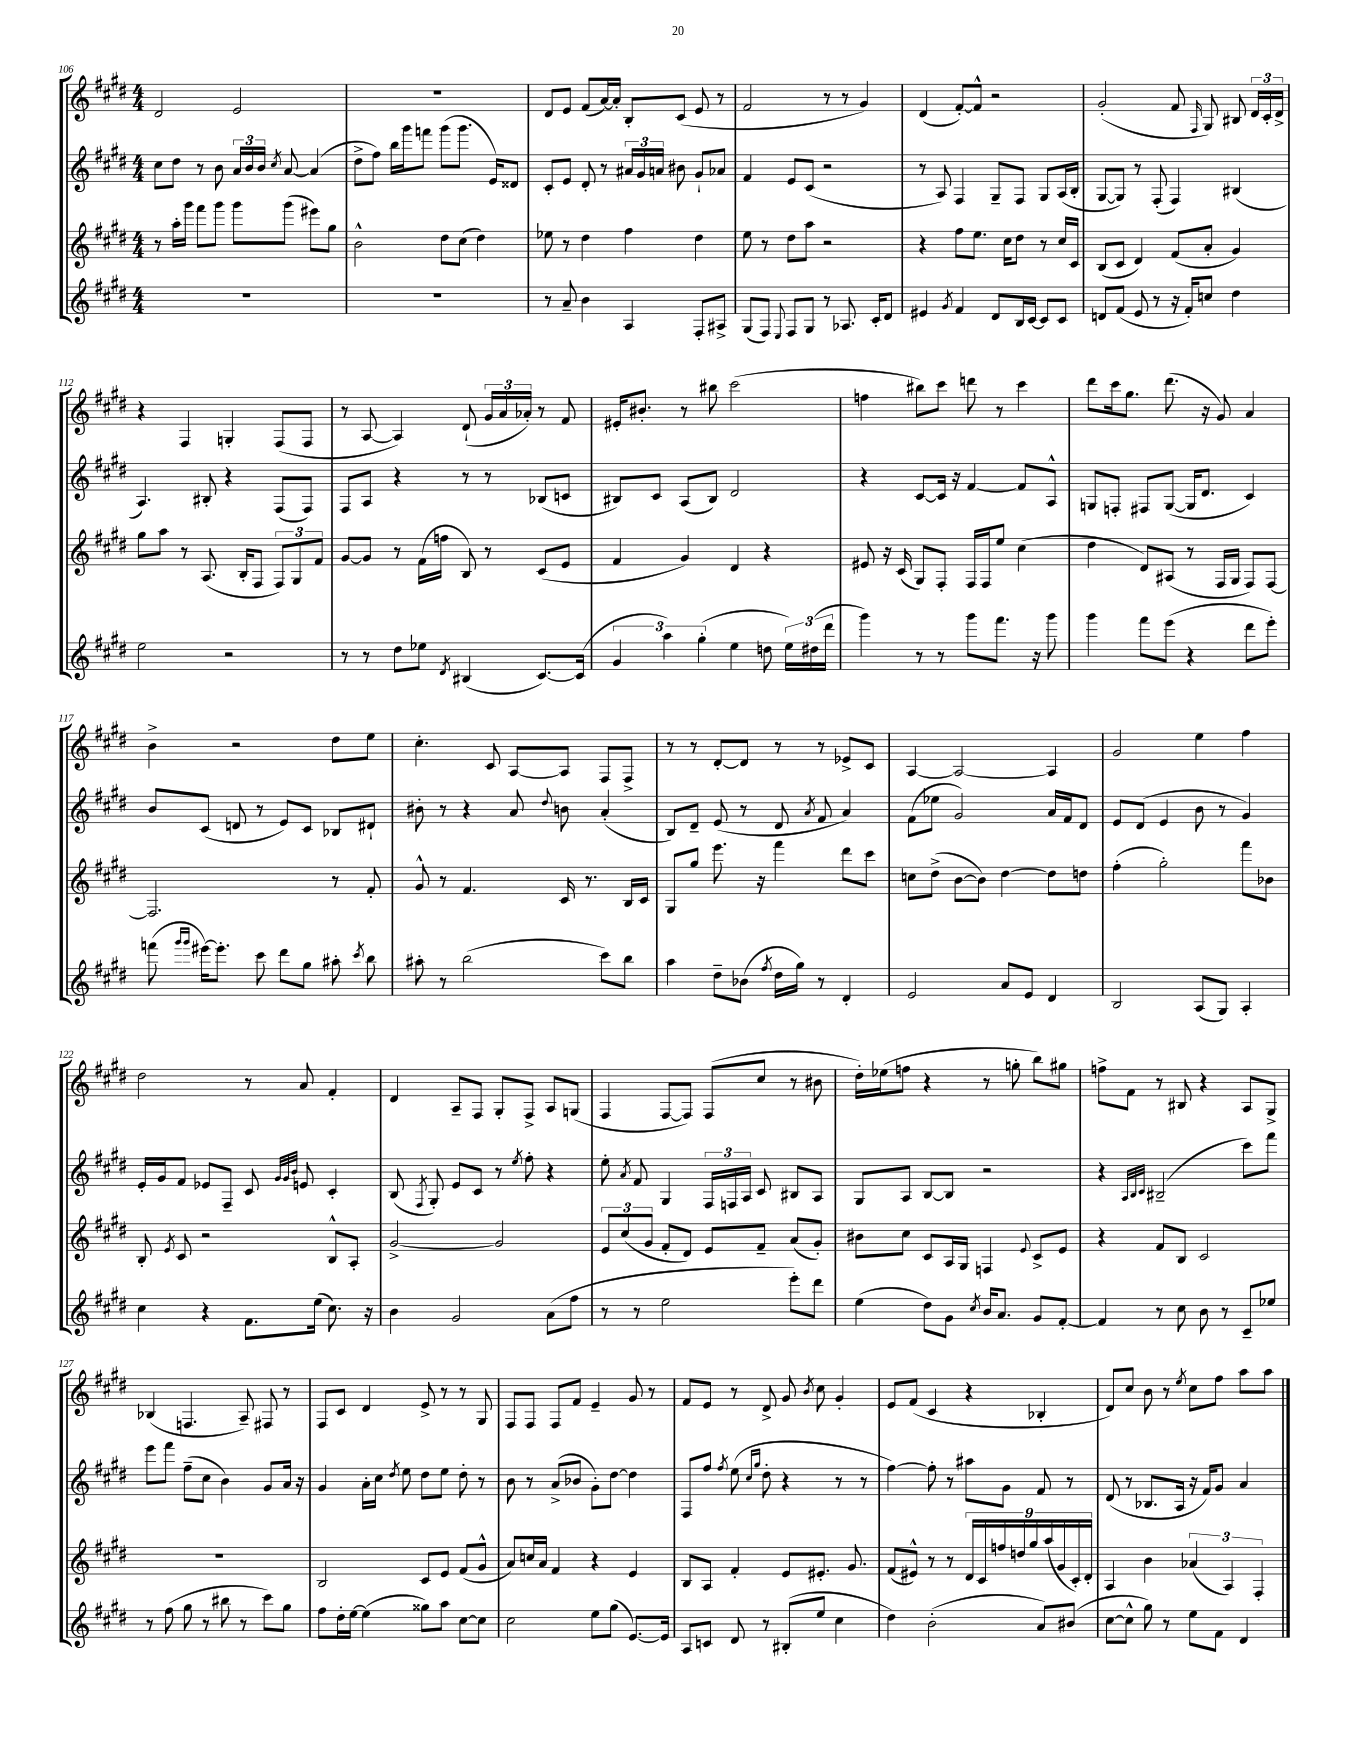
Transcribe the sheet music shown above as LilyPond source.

<<
\new StaffGroup <<
\new Staff = "s0" {
    \clef treble \key e \major \numericTimeSignature \time 4/4
    \autoBeamOff dis'2 e'2 |
    R1 |
    dis'8[ e'8] fis'8[( a'16~) a'16]-. b8[-. cis'8]( e'8 r8 |
    fis'2 r8 r8 gis'4) |
    dis'4( fis'8[~-.) fis'8]-^ r2 |
    gis'2-.( fis'8 \grace { fis16 } gis8) bis8 \tuplet 3/2 { dis'16[ cis'16-. dis'16]-> } |
    r4 fis4 g4-. fis8[( fis8] |
    r8 a8~ a4) dis'8-!( \tuplet 3/2 { gis'16[ a'16 aes'16]-.) } r8 fis'8 |
    eis'16[-. bis'8.]-. r8 bis''8 cis'''2( |
    f''4 bis''8[) cis'''8] d'''8 r8 cis'''4 |
    dis'''8[ cis'''16 gis''8.] dis'''8.( r16 gis'8) a'4 |
    b'4-> r2 dis''8[ e''8] |
    cis''4.-. cis'8 a8[~ a8] fis8[ fis8]-> |
    r8 r8 dis'8[~-. dis'8] r8 r8 ees'8[-> cis'8] |
    a4~ a2~ a4 |
    gis'2 e''4 fis''4 |
    dis''2 r8 a'8 fis'4-. |
    dis'4 a8[-- fis8] gis8[-. fis8]-> a8[ g8]( |
    fis4 fis8[~ fis8]) fis8[( cis''8] r8 bis'8 |
    dis''16[-.) ees''16( f''8] r4 r8 g''8-. b''8[) gis''8] |
    f''8[-> fis'8] r8 bis8 r4 a8[ gis8]-> |
    bes4( f4. a8--) fis8 r8 |
    fis8[ cis'8] dis'4 e'8-> r8 r8 gis8 |
    fis8[ fis8] fis8[ fis'8] e'4-- gis'8 r8 |
    fis'8[ e'8] r8 dis'8-> gis'8 \acciaccatura { b'8 } cis''8 gis'4-. |
    e'8[ fis'8]( cis'4 r4 bes4-. |
    dis'8[) cis''8] b'8 r8 \acciaccatura { e''8 } cis''8[ fis''8] a''8[ a''8] \bar "|." |
}
\new Staff = "s1" {
    \clef treble \key e \major \numericTimeSignature \time 4/4
    \autoBeamOff cis''8[ dis''8] r8 b'8 \tuplet 3/2 { a'16[ b'16 b'16] } \acciaccatura { cis''8 } a'8~ a'4( |
    dis''8[-> fis''8]) b''16[ gis'''16 f'''8] gis'''8[( gis'''8.] e'16[) disis'8] |
    cis'8[-. e'8] dis'8-. r8 \tuplet 3/2 { ais'16[ gis'16 a'16] } bis'8 gis'8[-! aes'8] |
    fis'4 e'8[ cis'8]( r2 |
    r8 a8) fis4 gis8[-- fis8] gis8[ a16( b16]-. |
    gis8[~ gis8]) r8 fis8-.( fis4) bis4( |
    a4.) bis8-. r4 fis8[( fis8]) |
    fis8[ a8] r4 r8 r8 bes8[( c'8] |
    bis8[) cis'8] a8[( bis8]) dis'2 |
    r4 cis'8[~ cis'16] r16 fis'4~ fis'8[ a8]-^ |
    g8[ f8]-. fis8[ g8]~( g16[ dis'8.] cis'4) |
    b'8[ cis'8]( d'8 r8 e'8[) cis'8] bes8[ dis'8]-! |
    bis'8-. r8 r4 a'8 \appoggiatura { dis''8 } b'8 a'4-.( |
    b8[) dis'8]-- e'8( r8 dis'8 \acciaccatura { a'8 } fis'8 a'4) |
    fis'8[( ees''8] gis'2) a'16[ fis'16 dis'8] |
    e'8[ dis'8]( e'4 b'8 r8 gis'4) |
    e'16[-. gis'16 fis'8] ees'8[ fis8]-- cis'8 \grace { gis'32[ gis'32 b'32] } e'8 cis'4-. |
    b8( \acciaccatura { fis8 } gis8-.) e'8[ cis'8] r8 \acciaccatura { e''8 } fis''8-. r4 |
    e''8-. \acciaccatura { a'8 } fis'8 gis4 \tuplet 3/2 { fis16[ f16 a16] } cis'8 bis8[ a8] |
    gis8[ a8] b8[~ b8] r2 |
    r4 \grace { a32[ b32 cis'32] } bis2--( cis'''8[) fis'''8] |
    e'''8[ fis'''8] fis''8[--( cis''8] b'4) gis'8[ a'16] r16 |
    gis'4 a'16[-. cis''16] \acciaccatura { dis''8 } e''8 dis''8[ e''8] dis''8-. r8 |
    b'8 r8 a'8[->( bes'8] gis'8[-.) dis''8]~ dis''4 |
    fis8[ fis''8] \acciaccatura { fis''8 } e''8( \grace { cis''16[ gis''16] } dis''8-. r4 r8 r8 |
    fis''4~) fis''8-. r8 ais''8[ gis'8] fis'8 r8 |
    dis'8( r8 bes8.[ a16] r16 fis'16[) gis'8] a'4 \bar "|." |
}
\new Staff = "s2" {
    \clef treble \key e \major \numericTimeSignature \time 4/4
    \autoBeamOff r8 a''16[-. gis'''16] fis'''8[ gis'''8] gis'''8[ gis'''8]( eis'''8[) gis''8] |
    b'2-^ dis''8[ cis''8]( dis''4) |
    ees''8 r8 dis''4 fis''4 dis''4 |
    e''8 r8 dis''8[ a''8] r2 |
    r4 fis''8[ e''8.] cis''16[ dis''8] r8 cis''16[ cis'16] |
    b8[( cis'8] dis'4) fis'8[( a'8]-. gis'4) |
    gis''8[ a''8] r8 a8.( b16[-. fis8] \tuplet 3/2 { fis8[) gis8 fis'8] } |
    gis'8[~ gis'8] r8 fis'16[( f''16] b8) r8 cis'8[( e'8] |
    fis'4 gis'4) dis'4 r4 |
    eis'8 r16 cis'16( gis8[) fis8]-. fis16[ fis16 e''8] cis''4( |
    dis''4 dis'8[) ais8]( r8 fis16[ gis16] fis8[) fis8]~ |
    fis2. r8 fis'8-. |
    gis'8-^ r8 fis'4. cis'16 r8. b16[ cis'16] |
    gis8[ gis''8] e'''8. r16 fis'''4 dis'''8[ cis'''8] |
    c''8[ dis''8]->( b'8[~ b'8]) dis''4~ dis''8[ d''8] |
    fis''4-.( gis''2-.) fis'''8[ bes'8] |
    b8-. \acciaccatura { e'8 } cis'8 r2 b8[-^ a8]-. |
    gis'2~-> gis'2 |
    \tuplet 3/2 { e'8[ cis''8( gis'8] } fis'8[-. dis'8]) e'8[ fis'8]-- a'8[( gis'8]-.) |
    bis'8[ cis''8] cis'8[ a16 gis16] f4 \appoggiatura { e'8 } cis'8[-> e'8] |
    r4 fis'8[ b8] cis'2 |
    R1 |
    b2 cis'8[ e'8] fis'8[( gis'8]-^ |
    a'8[) c''16 a'16] fis'4 r4 e'4 |
    b8[ a8] fis'4-. e'8[ eis'8.]-. gis'8. |
    fis'8[( eis'8]-^) r8 r8 \tuplet 9/8 { dis'16[ cis'16 f''16 d''16 gis''16 a''16( gis'16 cis'16-.) dis'16]-. } |
    a4 b'4 \tuplet 3/2 { aes'4( a4) fis4-. } \bar "|." |
}
\new Staff = "s3" {
    \clef treble \key e \major \numericTimeSignature \time 4/4
    \autoBeamOff R1 |
    R1 |
    r8 a'8-- b'4 a4 fis8[-. ais8]-> |
    gis8[( fis8]) \appoggiatura { e8 } fis8[ gis8] r8 aes8. cis'16[-. dis'8] |
    eis'4 \acciaccatura { gis'8 } fis'4 dis'8[ b16 cis'16]~ cis'8[ cis'8] |
    d'8[ fis'8]( e'8 r8 r16 fis'16[-.) c''8] dis''4 |
    e''2 r2 |
    r8 r8 dis''8[ ees''8] \acciaccatura { dis'8 } bis4( cis'8.[~) cis'16]( |
    \tuplet 3/2 { gis'4 a''4) gis''4-.( } e''4 d''8 \tuplet 3/2 { e''16[) dis''16( dis'''16] } |
    gis'''4) r8 r8 gis'''8[ fis'''8.] r16 gis'''8 |
    gis'''4 fis'''8[ e'''8]( r4 dis'''8[ e'''8]-.) |
    f'''8( \grace { gis'''16[ gis'''16] } eis'''16[~) eis'''8.]-. cis'''8 dis'''8[ gis''8] ais''8-. \acciaccatura { cis'''8 } b''8 |
    ais''8-. r8 b''2( cis'''8[) b''8] |
    a''4 dis''8[-- bes'8]( \acciaccatura { fis''8 } dis''16[ gis''16]) r8 dis'4-. |
    e'2 a'8[ e'8] dis'4 |
    b2 a8[( gis8]) a4-. |
    cis''4 r4 fis'8.[ e''16]( cis''8.) r16 |
    b'4 gis'2 a'8[( fis''8] |
    r8 r8 e''2 e'''8[-.) dis'''8] |
    e''4( dis''8[) gis'8] \acciaccatura { cis''8 } b'16[ a'8.] gis'8[ fis'8]~-. |
    fis'4 r8 cis''8 b'8 r8 cis'8[-- ees''8] |
    r8 fis''8( gis''8 r8 bis''8 r8 cis'''8[) gis''8] |
    fis''8[ dis''16-. e''16]~ e''4( gisis''8[) a''8] cis''8[~ cis''8] |
    cis''2 e''8[ gis''8]( e'8.[~) e'16] |
    a8[ c'8] dis'8 r8 bis8[-.( e''8] cis''4 |
    dis''4) b'2-.( a'8[) bis'8]( |
    cis''8[~ cis''8]-^ gis''8) r8 e''8[ fis'8] dis'4 \bar "|." |
}
>>
>>
\layout { \context { \Score currentBarNumber = #106 } }
